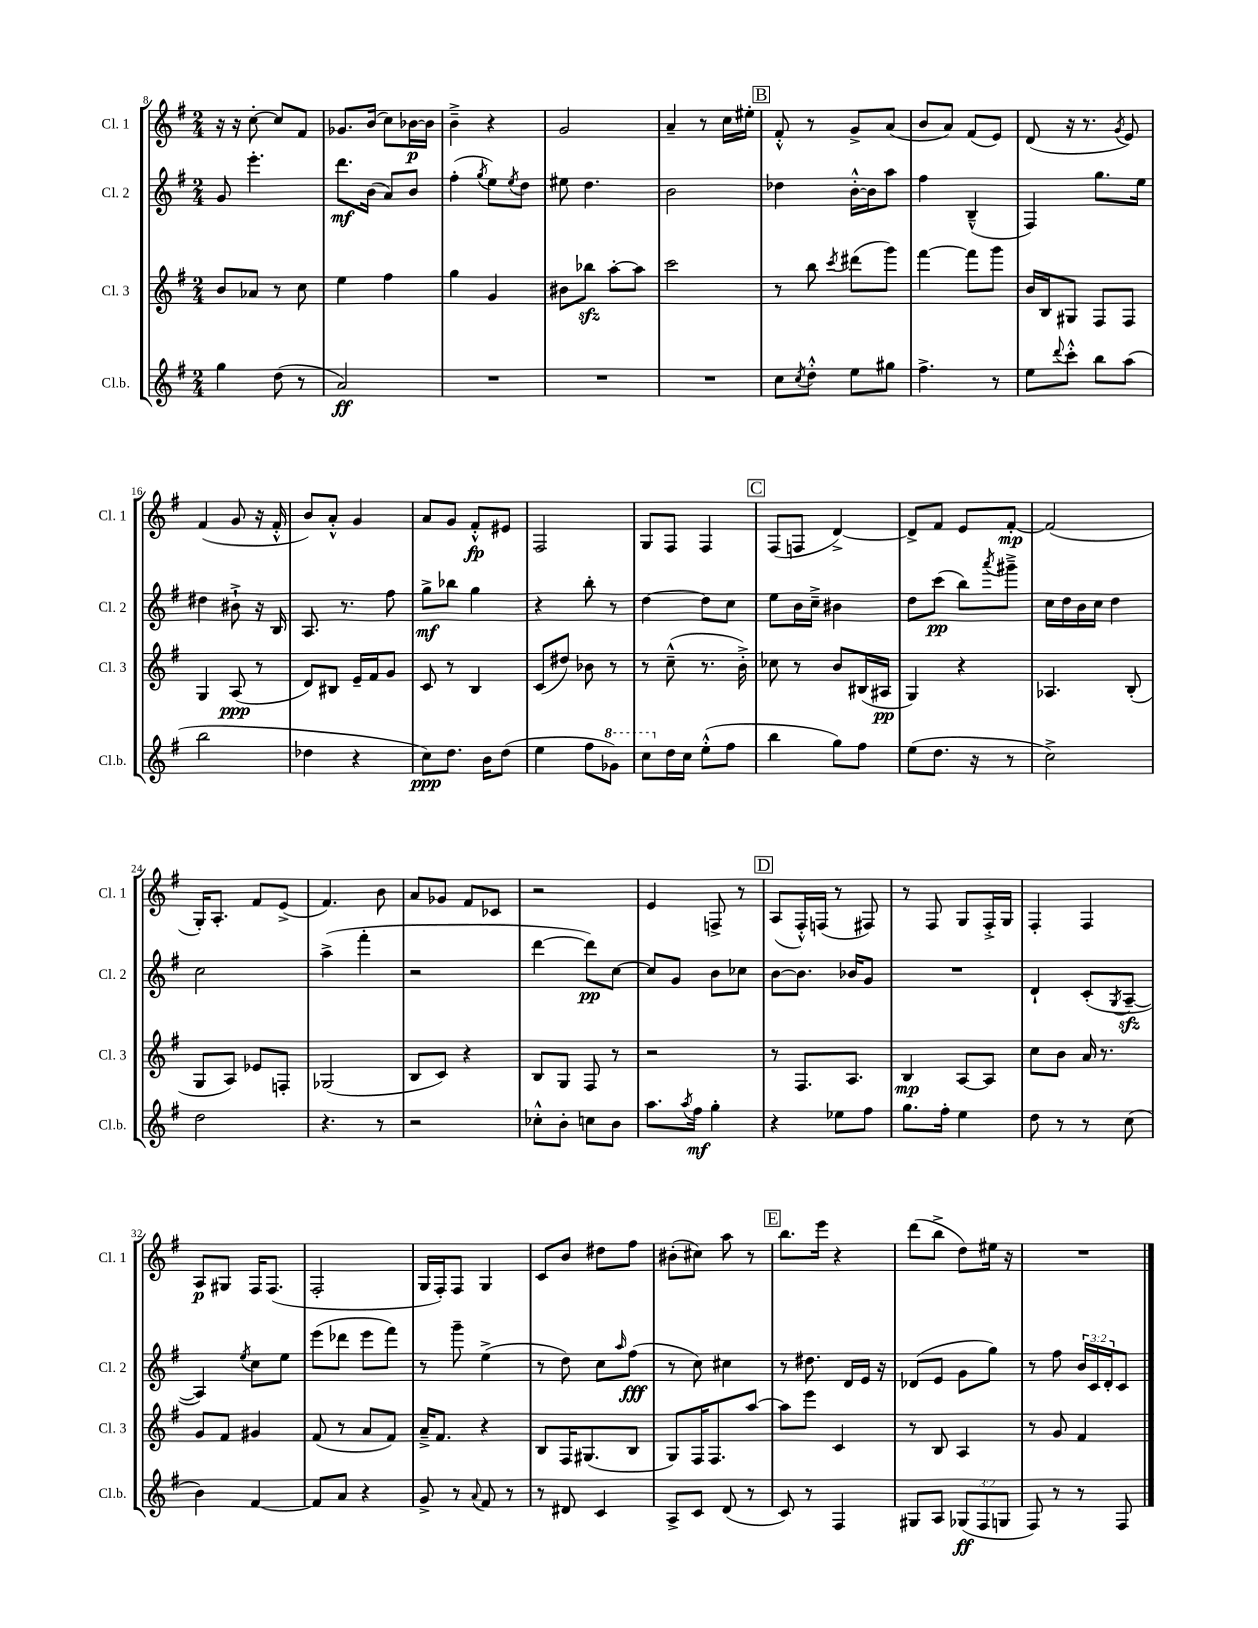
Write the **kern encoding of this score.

**kern	**kern	**kern	**kern
*staff4	*staff3	*staff2	*staff1
*clefG2	*clefG2	*clefG2	*clefG2
*k[f#]	*k[f#]	*k[f#]	*k[f#]
*M2/4	*M2/4	*M2/4	*M2/4
4gg	8b	8g	16r
.	.	.	16r
.	8a-	4.eee'	[8cc'
(8dd	8r	.	8cc]
8r	8cc	.	8f#
=	=	=	=
2a)	4ee	8.ddd	8.g-
.	.	(16b	(16b
.	4ff#	8a)	8cc)
.	.	8b	[16b-
.	.	.	16b-]
=	=	=	=
2r	4gg	(4ff#'	4b~^
.	.	8qgg	.
.	4g	8ee)	4r
.	.	8qee	.
.	.	8dd	.
=	=	=	=
2r	8b#	8ee#	2g
.	8bb-	4.dd	.
.	[8aa'	.	.
.	8aa]	.	.
=	=	=	=
2r	2ccc	2b	4a~
.	.	.	8r
.	.	.	16cc
.	.	.	16ee#'
=	=	=	=
8cc	8r	4dd-	8f#'^^
8qcc	.	.	.
8dd'^^	8bb	.	8r
.	8qccc	.	.
8ee	(8ddd#	[16b'^^	8g^
.	.	16b]	.
8gg#	8ggg)	8aa	(8a
=	=	=	=
4.ff#^	[4fff#	4ff#	8b
.	.	.	8a)
.	8fff#]	(4B~^^	(8f#
8r	8ggg	.	8e)
=	=	=	=
8ee	16b	4F#)	(8d
.	16B	.	.
8qqddd	.	.	.
8ccc'^^	8G#	.	16r
.	.	.	8.r
8bb	8F#	8.gg	.
.	.	.	8qg
(8aa	8F#	.	8e)
.	.	16ee	.
=	=	=	=
2bb	4G	4dd#	(4f#
.	(8A	8b#`^	8g
.	8r	16r	16r
.	.	16B	16f#'^^
=	=	=	=
4dd-	8d)	8.A	8b)
.	8B#	.	8a'^^
.	.	8.r	.
4r	16e~	.	4g
.	16f#	.	.
.	8g	8ff#	.
=	=	=	=
8cc)	8c	8gg^	8a
8.dd	8r	8bb-	8g
.	4B	4gg	8f#'^^
16b	.	.	.
(8dd	.	.	8e#
=	=	=	=
4ee	(8c	4r	2F#
.	8dd#)	.	.
8ff#	8b-	8bb'	.
8gg-)	8r	8r	.
=	=	=	=
8ccc	8r	[4dd	8G
16dd	(8cc~^^	.	8F#
16cc	.	.	.
(8ee'^^	8.r	8dd]	4F#
8ff#	.	8cc	.
.	16b'^)	.	.
=	=	=	=
4bb	8cc-	8ee	(8F#
.	8r	16b	8F
.	.	16cc~^	.
8gg)	8b	4b#	[4d^)
8ff#	(16B#	.	.
.	16A#	.	.
=	=	=	=
(8ee	4G)	8dd	8d^]
8.dd	.	(8ccc	8f#
.	4r	8bb)	8e
16r	.	.	.
.	.	8qaaa	.
8r	.	8ggg#~^	[8f#'
=	=	=	=
2cc^)	4.A-	16cc	(2f#]
.	.	16dd	.
.	.	16b	.
.	.	16cc	.
.	.	4dd	.
.	(8B'	.	.
=	=	=	=
2dd	8G	2cc	16G')
.	.	.	8.A'
.	8A)	.	.
.	8e-	.	8f#
.	8F'	.	(8e^
=	=	=	=
4.r	(2G-	(4aa^	4.f#)
.	.	4fff#'	.
8r	.	.	8b
=	=	=	=
2r	8B	2r	8a
.	8c)	.	8g-
.	4r	.	8f#
.	.	.	8c-
=	=	=	=
8cc-'^^	8B	[4ddd	2r
8b'	8G	.	.
8cc	8F#	8ddd])	.
8b	8r	[8cc	.
=	=	=	=
8.aa	2r	8cc]	4e
.	.	8g	.
8qaa	.	.	.
16ff#	.	.	.
4gg'	.	8b	8F^
.	.	8cc-	8r
=	=	=	=
4r	8r	[8b	(8A
.	8.F#	8.b]	16F#'^^)
.	.	.	(16F
8ee-	.	.	8r
.	8.A	16b-	.
8ff#	.	8g	8F#)
=	=	=	=
8.gg	4B	2r	8r
.	.	.	8F#
16ff#'	.	.	.
4ee	[8A	.	8G
.	8A]	.	16F#'^
.	.	.	16G
=	=	=	=
8dd	8cc	4d`	4F#'
8r	8b	.	.
8r	16a	(8c'	4F#
.	8.r	.	.
.	.	8qG	.
(8cc	.	[8A~	.
=	=	=	=
4b)	8g	4A])	8A
.	8f#	.	8G#
.	.	8qee	.
[4f#	4g#	8cc	16F#
.	.	.	(8.F#
.	.	8ee	.
=	=	=	=
8f#]	(8f#	(8eee	2F#'
8a	8r	8ddd-	.
4r	8a	8eee	.
.	8f#)	8fff#)	.
=	=	=	=
8g^	16a~^	8r	16G
.	8.f#	.	16F#')
8r	.	8ggg~	8F#
8qqa	.	.	.
8f#	4r	(4ee^	4G
8r	.	.	.
=	=	=	=
8r	8B	8r	8c
8d#	16F#	8dd)	8b
.	(8.G#	.	.
4c	.	8cc	8dd#
.	.	16qqaa	.
.	8B	(8ff#	8ff#
=	=	=	=
8A^	8G)	8r	(8b#'
8c	16F#	8cc)	8cc#)
.	8.F#	.	.
(8d	.	4cc#	8aa
8r	[8aa	.	8r
=	=	=	=
8c)	8aa]	8r	8.bb
8r	8eee	8.dd#	.
.	.	.	16eee
4F#	4c	.	4r
.	.	16d	.
.	.	16e	.
.	.	16r	.
=	=	=	=
8G#	8r	(8d-	(8ddd
8A	8B	8e	8bb^
(12G-	4A	8g	8dd)
12F#	.	.	.
.	.	8gg)	16ee#
12G	.	.	.
.	.	.	16r
=	=	=	=
8F#)	8r	8r	2r
8r	8g	8ff#	.
8r	4f#	24b	.
.	.	24c	.
.	.	24d'	.
8F#	.	8c	.
==	==	==	==
*-	*-	*-	*-
